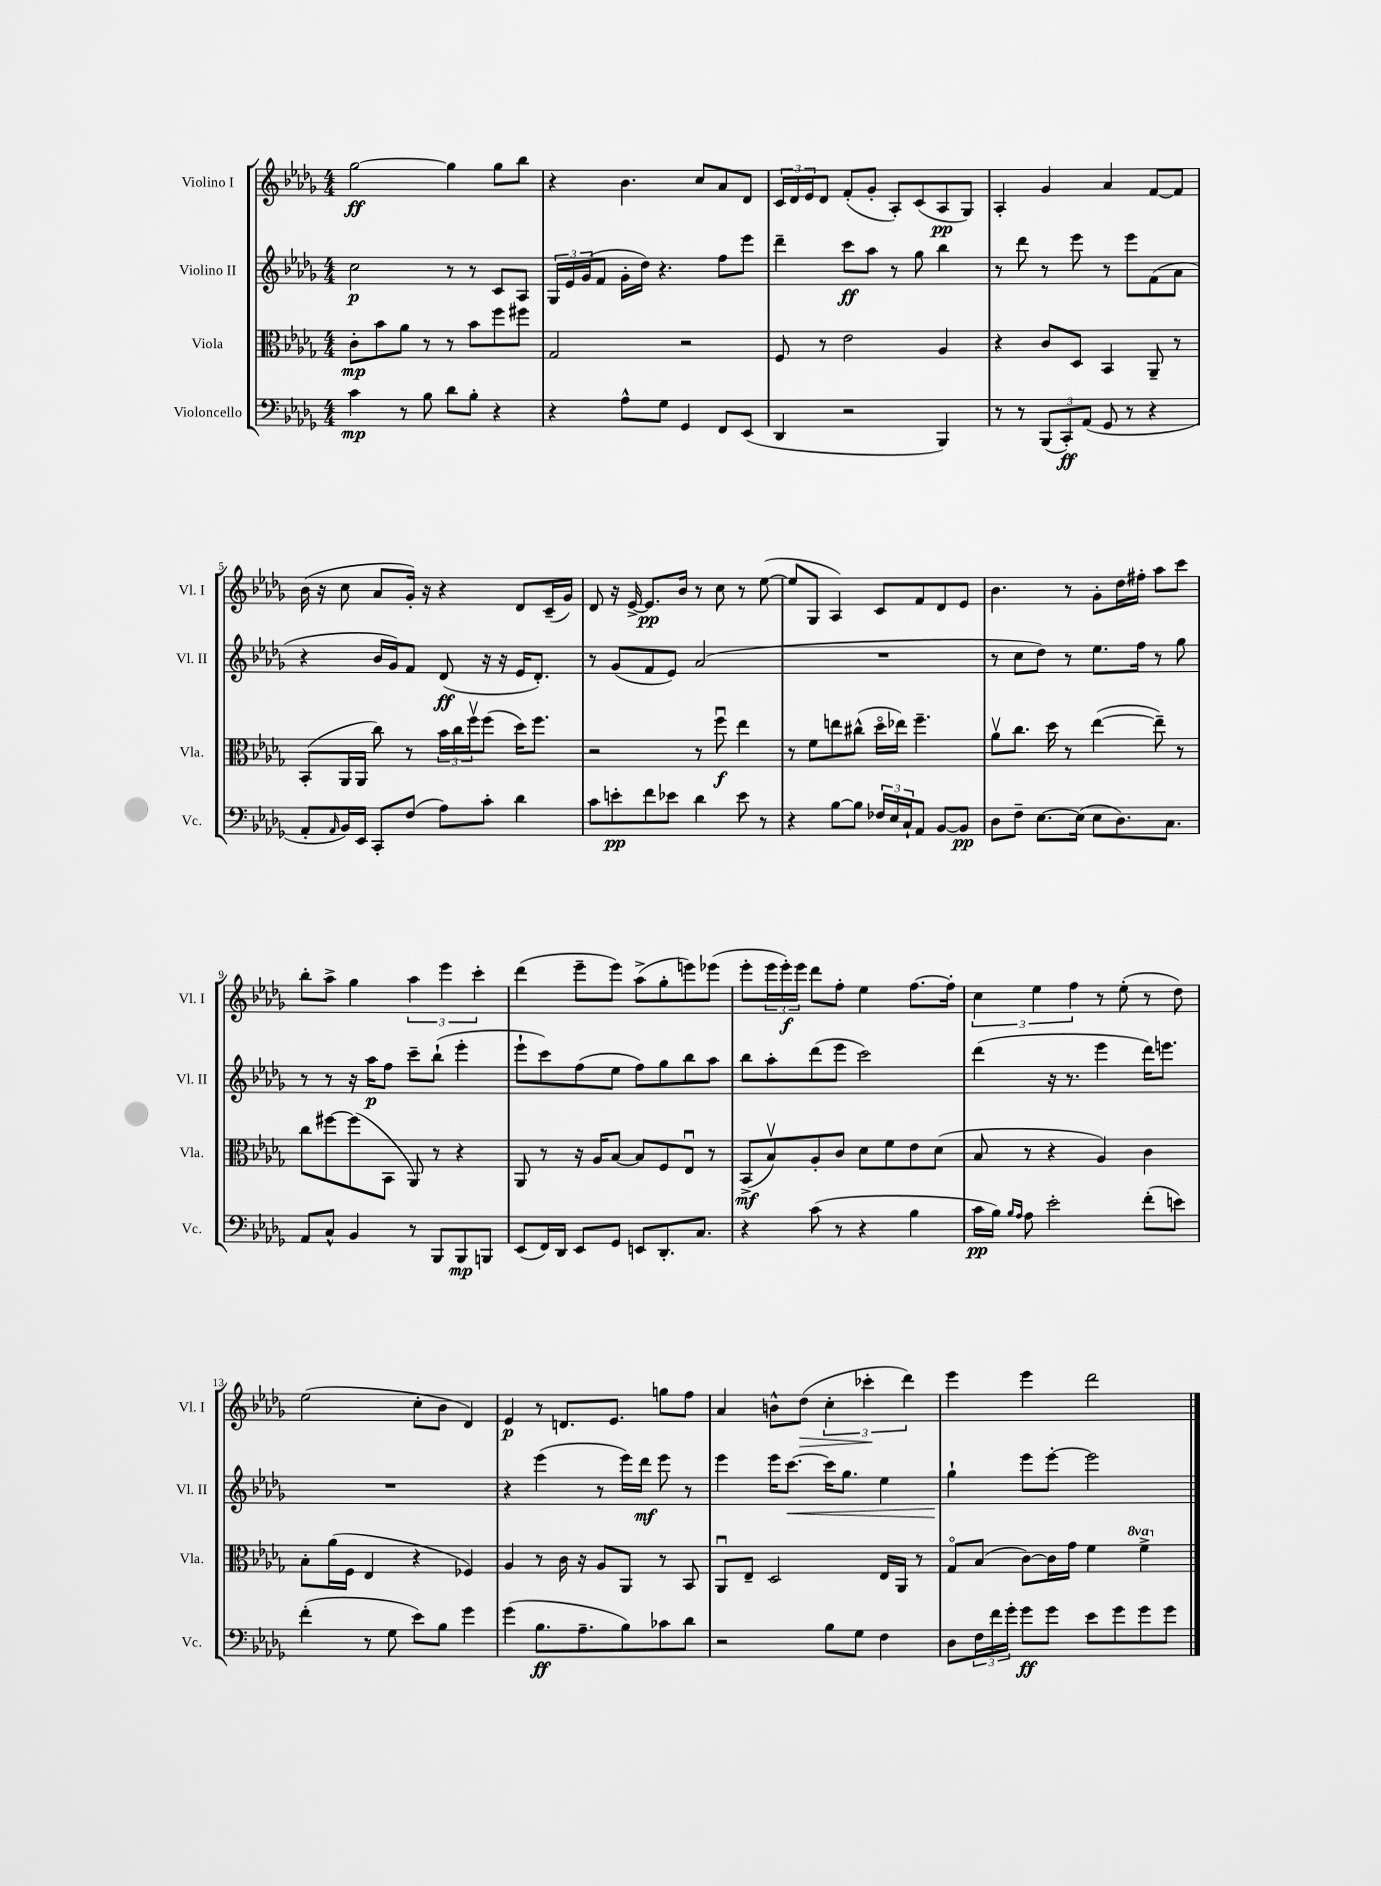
<<
\new StaffGroup <<
\new Staff = "s0" \with { instrumentName = "Violino I" shortInstrumentName = "Vl. I" } {
    \clef treble \key des \major \numericTimeSignature \time 4/4
    ges''2~\ff ges''4 ges''8 bes''8 |
    r4 bes'4. c''8 aes'8 des'8 |
    \tuplet 3/2 { c'16 des'16 ees'16 } des'8 f'8-.( ges'8-. aes8-.) c'8( aes8\pp ges8) |
    aes4-. ges'4 aes'4 f'8~ f'8 |
    bes'16( r16 c''8 aes'8 ges'16-.) r16 r4 des'8 c'16--( ges'16) |
    des'8 r16 ees'16~-> ees'8.\pp bes'16 r8 c''8 r8 ees''8~( |
    ees''8 ges8 aes4) c'8 f'8 des'8 ees'8 |
    bes'4. r8 ges'8-. des''16 fis''16-. aes''8 c'''8 |
    bes''8-. aes''8-> ges''4 \tuplet 3/2 { aes''4 ees'''4 c'''4-. } |
    des'''4( ees'''8-- ees'''8) aes''8->( ges''8-. e'''8) ees'''8( |
    ees'''8-. \tuplet 3/2 { ees'''16 ees'''16-.\f) ees'''16 } des'''8 f''8-. ees''4 f''8.~ f''16-. |
    \tuplet 3/2 { c''4 ees''4 f''4 } r8 ees''8-.( r8 des''8) |
    ees''2( c''8-. bes'8 des'4) |
    ees'4\p r8 d'8. ees'8. g''8 f''8 |
    aes'4 b'8-^ des''8\>( \tuplet 3/2 { c''4-. ces'''4-.\! des'''4) } |
    ees'''4 ees'''4 des'''2 \bar "|." |
}
\new Staff = "s1" \with { instrumentName = "Violino II" shortInstrumentName = "Vl. II" } {
    \clef treble \key des \major \numericTimeSignature \time 4/4
    c''2\p r8 r8 c'8 aes8 |
    \tuplet 3/2 { ges16 ees'16 ges'16( } f'8 ges'16-. des''16) r4. f''8 ees'''8 |
    des'''4-- c'''8\ff aes''8 r8 ges''8 bes''4 |
    r8 des'''8 r8 ees'''8 r8 ees'''8 f'8( aes'8 |
    r4 bes'16 ges'16) f'8 des'8\ff( r16 r16 ees'16 des'8.-.) |
    r8 ges'8( f'8 ees'8) aes'2( |
    R1 |
    r8 c''8 des''8) r8 ees''8. f''16 r8 ges''8 |
    r8 r8 r16 aes''16\p f''8 c'''8-- bes''8-!( ees'''4-. |
    ees'''8-! c'''8) f''8( ees''8 f''8) ges''8 bes''8 aes''8 |
    bes''8 aes''8-. des'''8( ees'''8 c'''2) |
    des'''4( r16 r8. ees'''4 des'''16) e'''8. |
    R1 |
    r4 ees'''4( r8 ees'''16) des'''16\mf ees'''8 r8 |
    ees'''4 ees'''16 c'''8.~\< c'''16 ges''8. ees''4 |
    ges''4-!\! ees'''8 ees'''8~-. ees'''2 \bar "|." |
}
\new Staff = "s2" \with { instrumentName = "Viola" shortInstrumentName = "Vla." } {
    \clef alto \key des \major \numericTimeSignature \time 4/4 \set Staff.ottavationMarkups = #ottavation-simple-ordinals
    c'8-.\mp bes'8 aes'8 r8 r8 bes'8 f''8 fis''8 |
    ges2 r2 |
    f8 r8 ees'2 aes4 |
    r4 c'8 des8 bes,4 aes,8-- r8 |
    bes,8-.( aes,16 aes,16 c''8) r8 \tuplet 3/2 { bes'16 c''16 f''16\upbow } f''8( des''16) f''8. |
    r2 r8 f''8\downbow\f ees''4 |
    r8 f'8 e''8 cis''8-^( des''16\flageolet ees''16) f''4.-- |
    aes'8\upbow c''8. des''16 r8 ees''4~( ees''8--) r8 |
    c''8 fis''8~ fis''8( bes,8 aes,8) r8 r4 |
    aes,8 r8 r16 aes16 bes8~ bes8 f8 ees8\downbow r8 |
    bes,8->\mf( bes8\upbow) aes8-. c'8 des'8 f'8 ees'8 des'8( |
    bes8 r8 r4 aes4) c'4 |
    bes8-. aes'16( f16 ees4 r4 fes4) |
    aes4 r8 c'16 r16 aes8 aes,8 r8 bes,8 |
    aes,8\downbow ees8-- des2 ees16 aes,16 r8 |
    ges8\flageolet bes8( c'8~) c'16 ges'16 f'4 \ottava #1 f''4-> \ottava #0 \bar "|." |
}
\new Staff = "s3" \with { instrumentName = "Violoncello" shortInstrumentName = "Vc." } {
    \clef bass \key des \major \numericTimeSignature \time 4/4
    c'4\mp r8 bes8 des'8 bes8-. r4 |
    r4 aes8-^ ges8 ges,4 f,8 ees,8( |
    des,4 r2 bes,,4) |
    r8 r8 \tuplet 3/2 { bes,,8( c,8-.\ff) aes,8( } ges,8 r8 r4 |
    aes,8-. \grace { aes,16 } bes,16) ees,16 c,8-. f8( aes8) c'8-. des'4 |
    c'8 e'8-.\pp f'8 ees'8 des'4 ees'8 r8 |
    r4 bes8~ bes8 \tuplet 3/2 { fes16 ees16 c16-! } aes,8 bes,8~ bes,8\pp |
    des8 f8-- ees8.~ ees16( ees8 des8.) c8. |
    aes,8 c8-^ bes,4 r8 bes,,8 bes,,8\mp b,,8 |
    ees,8( f,16) des,16 ees,8 ges,8 e,8 des,8.-. c8. |
    r4 c'8( r8 r4 bes4 |
    c'16\pp bes16) \grace { bes16 aes16 } aes8 ees'2-. f'8-.( e'8) |
    f'4-.( r8 ges8 ees'8) bes8 ges'4 |
    ges'4( bes8.\ff aes8.-- bes8) ces'8 des'8 |
    r2 bes8 ges8 f4 |
    des8 \tuplet 3/2 { f16 f'16 ges'16-. } ges'8\ff ges'8 ees'8 ges'8 ges'8 ges'8 \bar "|." |
}
>>
>>
